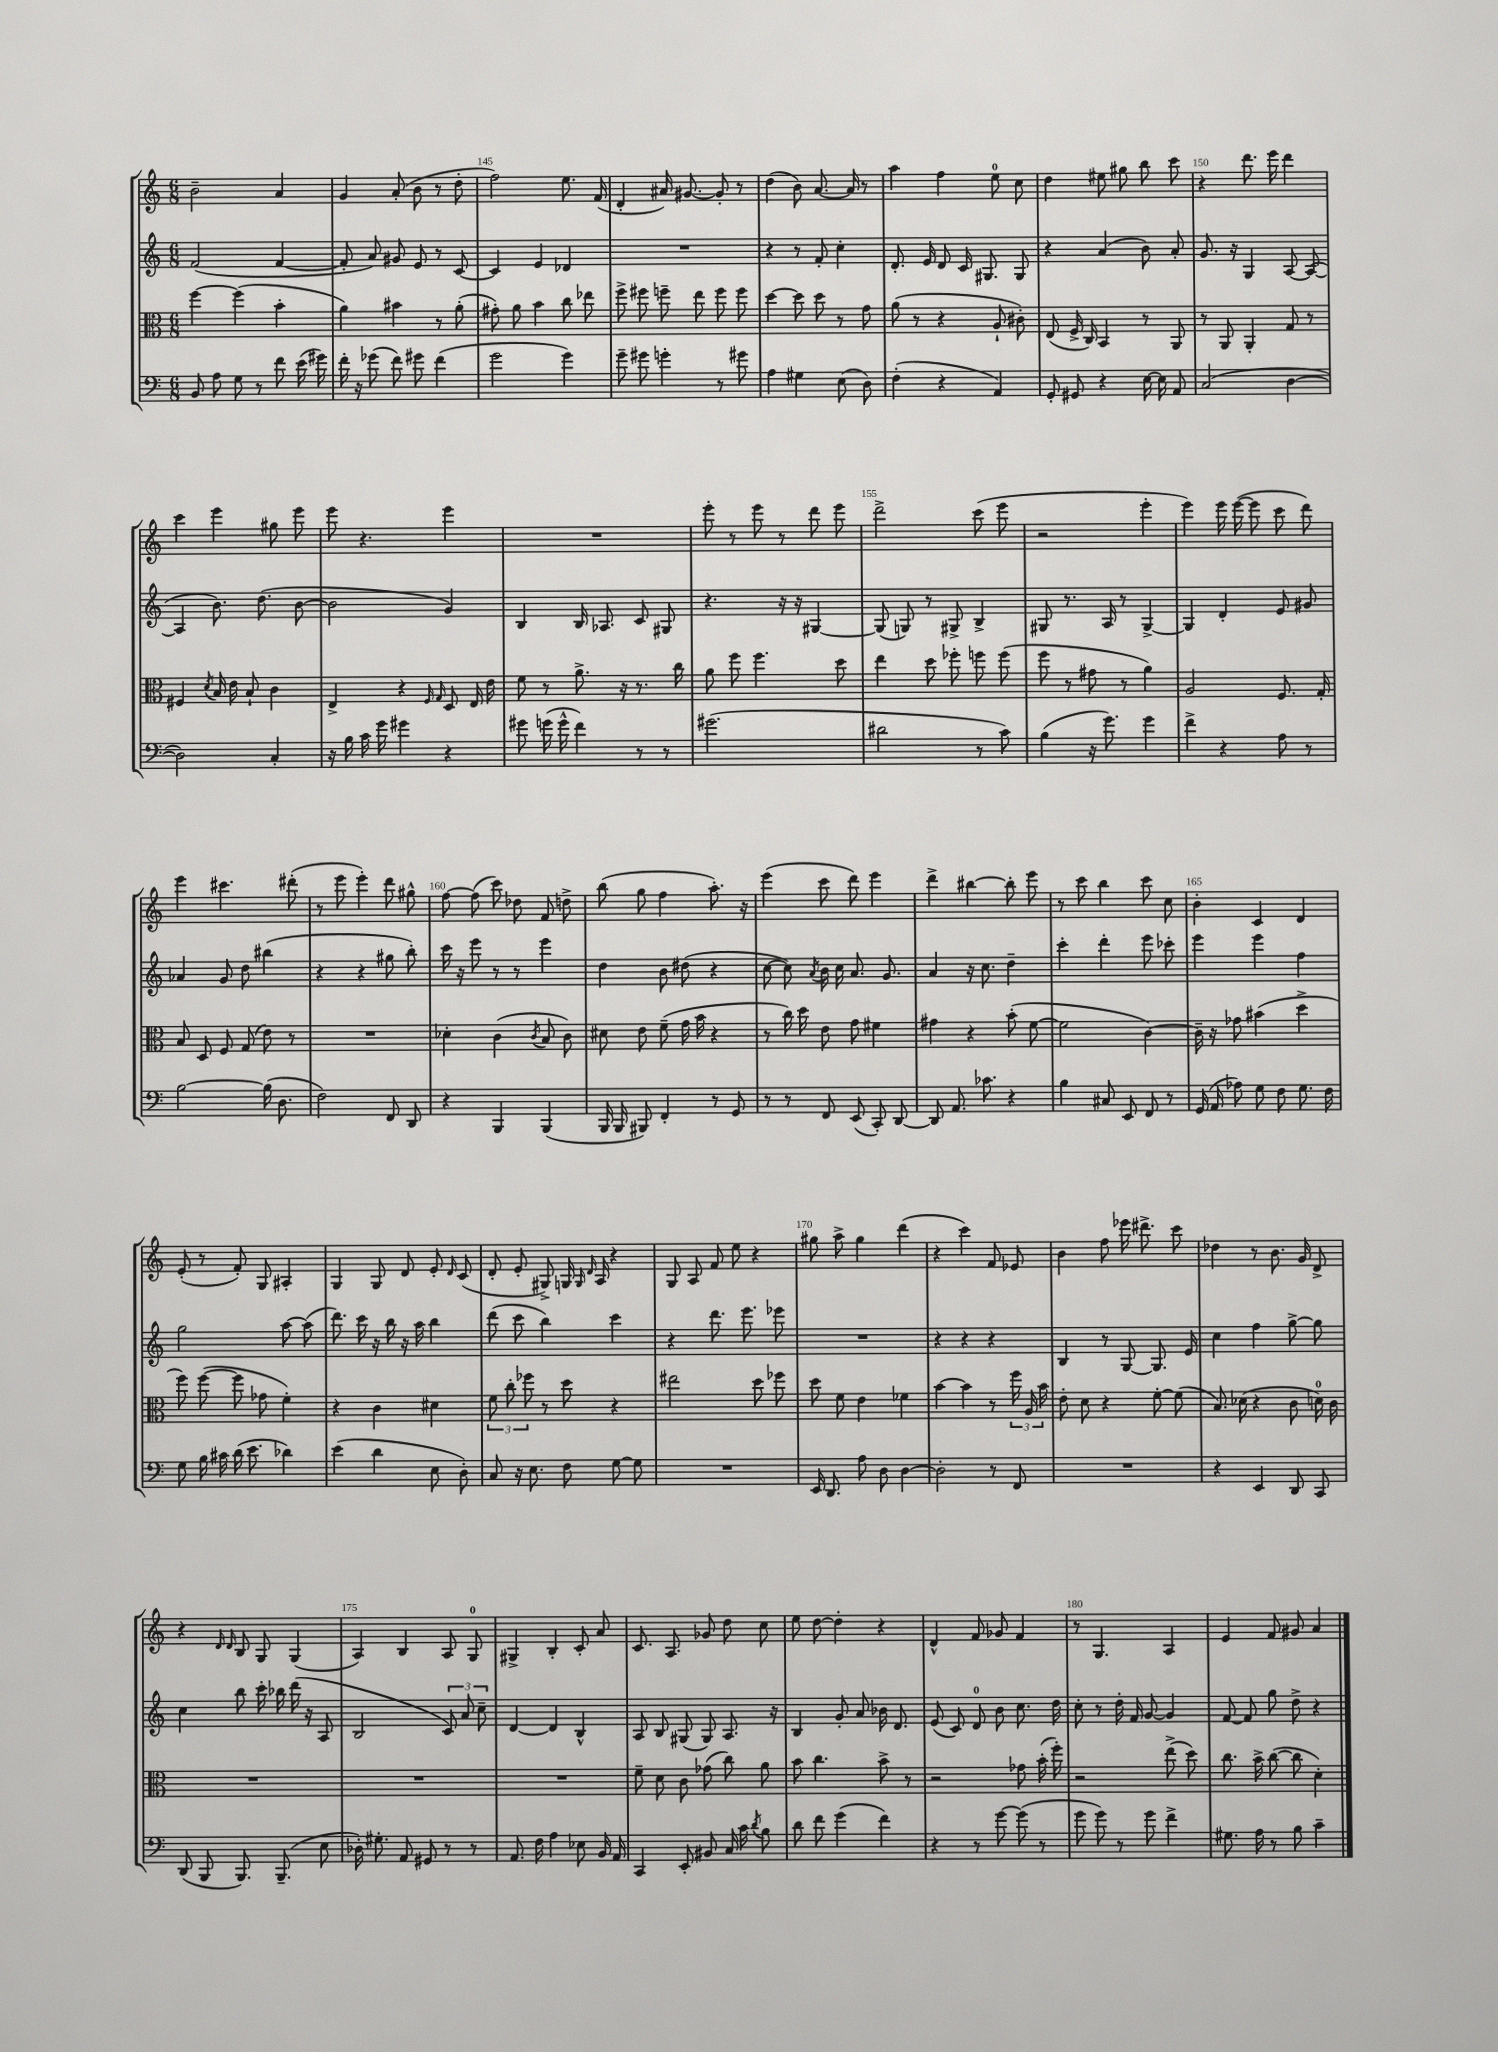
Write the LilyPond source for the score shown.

<<
\new StaffGroup <<
\new Staff = "s0" {
    \clef treble \key c \major \numericTimeSignature \time 6/8
    \autoBeamOff b'2-- a'4 |
    g'4 a'8-.( b'8 r8 d''8-. |
    f''2) e''8. f'16( |
    d'4-. ais'16) gis'8.~ gis'8-. r8 |
    d''4( b'8) a'8.~ a'16 r8 |
    a''4 f''4 e''8-0 c''8 |
    d''4 eis''8 gis''8 b''8 c'''8 |
    r4 d'''8. e'''16 d'''4 |
    c'''4 e'''4 gis''8 e'''8 |
    e'''8 r4. e'''4 |
    R2. |
    e'''8-. r8 e'''8 r8 d'''8 e'''8 |
    d'''2-> c'''8( e'''8 |
    r2 e'''4-. |
    e'''4) e'''16 e'''16~( e'''8 c'''8 d'''8) |
    e'''4 cis'''4. dis'''8-.( |
    r8 e'''8 e'''4-.) d'''8 gis''8-^ |
    f''8~ f''8( c'''8) des''8 f'8 d''8-> |
    b''8( g''8 f''4 a''8.-.) r16 |
    e'''4( c'''8 d'''8) e'''4 |
    d'''4-> bis''4~ bis''8-. e'''8 |
    r8 c'''8 b''4 c'''8 c''8 |
    b'4-. c'4 d'4 |
    e'8-.( r8 f'8-.) g8 ais4-. |
    g4 g8 d'8 e'8-. \grace { d'16 } c'8( |
    d'8-. e'8-. gis8->) g16 \grace { g16 d'16 } a16 r4 |
    g8 a8 f'8 e''8 r4 |
    gis''8 a''8-> gis''4 d'''4( |
    r4 c'''4) f'8 ees'8 |
    b'4 f''8 ees'''16 dis'''8.-> c'''8 |
    des''4 r8 b'8. g'16 d'8-> |
    r4 \grace { d'16 d'16 } b8 g8 g4( |
    a4) b4 a8 g8-0 |
    gis4-> b4-. c'8-. a'8 |
    c'8. a8. ges'8 d''8 c''8 |
    e''8 d''8~ d''4-. r4 |
    d'4-^ f'8 ges'8 f'4 |
    r8 g4. a4 |
    e'4 f'8 gis'8 a'4 \bar "|." |
}
\new Staff = "s1" {
    \clef treble \key c \major \numericTimeSignature \time 6/8
    \autoBeamOff f'2( f'4~ |
    f'8-. a'8) gis'8 e'8 r8 c'8~ |
    c'4 e'4 des'4 |
    R2. |
    r4 r8 f'8-. c''4-. |
    d'8.-. e'16 d'8 c'16 gis8. gis8 |
    r4 a'4( b'8) a'8-. |
    g'8. r16 g4 a8~ a8~( |
    a4 b'8.) d''8.( b'8~ |
    b'2 g'4) |
    b4 b16 aes8. c'8 gis8 |
    r4. r16 r16 gis4~ |
    gis8( g8) r8 gis8-> b4-> |
    gis8 r8. a16 r8 gis4~-> |
    gis4 d'4-. e'8 gis'8 |
    aes'4 g'8 d''8 bis''4( |
    r4 r4 gis''8 b''8-.) |
    c'''16 r16 e'''8 r8 r8 e'''4 |
    d''4 b'8 dis''8( r4 |
    c''8~ c''8) \acciaccatura { a'8 } b'16 c''16 a'8. g'8. |
    a'4 r16 c''8. d''4-- |
    c'''4-. d'''4-. e'''8 ces'''8-. |
    e'''4 e'''4 f''4 |
    g''2 a''8~ a''8( |
    d'''8.) c'''16 r16 b''16 r16 a''16 b''4 |
    d'''8( c'''8 b''4) c'''4 |
    r4 d'''8. e'''8. ees'''8 |
    R2. |
    r4 r4 r4 |
    b4 r8 g8~ g8. e'16 |
    c''4 f''4 g''8~-> g''8 |
    c''4 b''8 c'''16-. bes''16 d'''16( r16 a8 |
    b2 \tuplet 3/2 { c'8) a'8 c''8-- } |
    d'4~ d'4 b4-^ |
    a8 b8 gis8( gis8) a8. r16 |
    b4 g'8-. a'8 bes'16 d'8. |
    e'8( c'8) d'8-0 b'8 c''8. d''16 |
    c''8-. r8 d''16-. f'16 g'8~ g'4 |
    f'8~ f'8 g''8 d''8-> r4 \bar "|." |
}
\new Staff = "s2" {
    \clef alto \key c \major \numericTimeSignature \time 6/8
    \autoBeamOff f''4~ f''4( b'4-. |
    a'4) bis'4 r8 a'8-.( |
    gis'8-.) a'8 b'4 c''8 ees''8 |
    f''8-> fis''8 f''8-- e''8 f''8 f''8 |
    d''4~ d''8 d''8 r8 g'8 |
    a'8( r8 r4 a8-! cis'8-.) |
    e8( f16-> c16) b,4 r8 a,8 |
    r8 a,8 a,4-. g8 r8 |
    fis4 \acciaccatura { d'8 } b16 e'16 b8-! c'4 |
    e4-> r4 \grace { f16 g16 } d8 e16 e'16 |
    f'8 r8 a'8.-> r16 r8. c''16 |
    a'8 f''8 f''4. d''8 |
    e''4 d''8 fes''8-. f''8 f''8( |
    f''8 r8 gis'8 r8 a'4) |
    a2 f8. g16-. |
    b8 d8 f8 g8( e'8) r8 |
    R2. |
    des'4-. c'4( \acciaccatura { c'8 } b8 c'8) |
    dis'8 e'8 f'8--( g'16 b'16 r4 |
    r8 c''16) d''16 e'8 g'8 fis'4 |
    gis'4 r4 b'8-.( f'8~ |
    f'2 c'4~) |
    c'16-- r16 ges'8 bis'4( d''4-> |
    f''8) f''8~( f''8 ges'8 f'4-.) |
    r4 c'4 dis'4 |
    \tuplet 3/2 { f'8 c''8-. fes''8 } r8 d''8 r4 |
    eis''2 d''8 fes''8 |
    d''8 f'8 e'4 fes'4 |
    b'4~ b'4 r8 \tuplet 3/2 { f''16 a16 b'16 } |
    e'8-. d'8 r4 f'8~-. f'8( |
    b8.) des'16( r4 c'8 d'16-0) c'16 |
    R2. |
    R2. |
    R2. |
    f'8-- d'8 c'8 ges'8( c''8) a'8 |
    b'8 c''4. b'8-> r8 |
    r2 ges'8 b'16-.( f''16-.) |
    r2 e''8->( d''8) |
    c''8. b'16-> c''8~( c''8 d'4-.) \bar "|." |
}
\new Staff = "s3" {
    \clef bass \key c \major \numericTimeSignature \time 6/8
    \autoBeamOff b,8 a8 g8 r8 f'8 e'16( gis'16) |
    f'16-. r16 ges'8( f'8) gis'8 f'4( |
    g'2 g'4) |
    g'8-- gis'8 g'4-. r8 gis'8 |
    a4 gis4 e8( d8) |
    f4-.( r4 a,4) |
    g,8-. gis,8 r4 e16~ e16 a,8 |
    c2( d4~ |
    d2) c4-. |
    r16 b16 c'16 g'16 gis'4 r4 |
    gis'8 g'16( g'16-^ f'4) r8 r8 |
    gis'2.( |
    dis'2 r8 c'8) |
    b4( r16 g'8.) g'4 |
    f'4-> r4 a8 r8 |
    b2~ b16( d8. |
    f2) f,8 d,8 |
    r4 b,,4 b,,4( |
    b,,16 b,,16 bis,,8) f,4-. r8 g,8 |
    r8 r8 f,8 e,8( c,8-.) d,8~ |
    d,8 a,8. ces'8. r4 |
    b4 cis8 e,8 f,8 r8 |
    g,16( a,16 aes8) g8 f8 g8. f16 |
    g8 b16 cis'16 d'16( e'8. des'4) |
    e'4( d'4 e8 d8-.) |
    c8 r16 e8. f8 g8~ g8 |
    R2. |
    e,16 d,8. a8 d8 d4~ |
    d2-. r8 f,8 |
    R2. |
    r4 e,4 d,8 c,8 |
    d,8( b,,8 b,,8.) b,,8.--( e8 |
    des16-.) gis8.-. a,8 gis,8 r8 r8 |
    a,8. f16 a4 ees8 b,16 a,16 |
    c,4 e,8-. bis,8 c16 c'16 \acciaccatura { d'8 } b8 |
    d'8 f'8 g'4( f'4) |
    r4 r8 g'8~ g'8( r8 |
    g'8 g'8) r8 g'8 f'4-> |
    gis8. a16 r8 b8 c'4-- \bar "|." |
}
>>
>>
\layout { \context { \Score currentBarNumber = #143 \override BarNumber.break-visibility = ##(#f #t #t) barNumberVisibility = #(every-nth-bar-number-visible 5) } }
